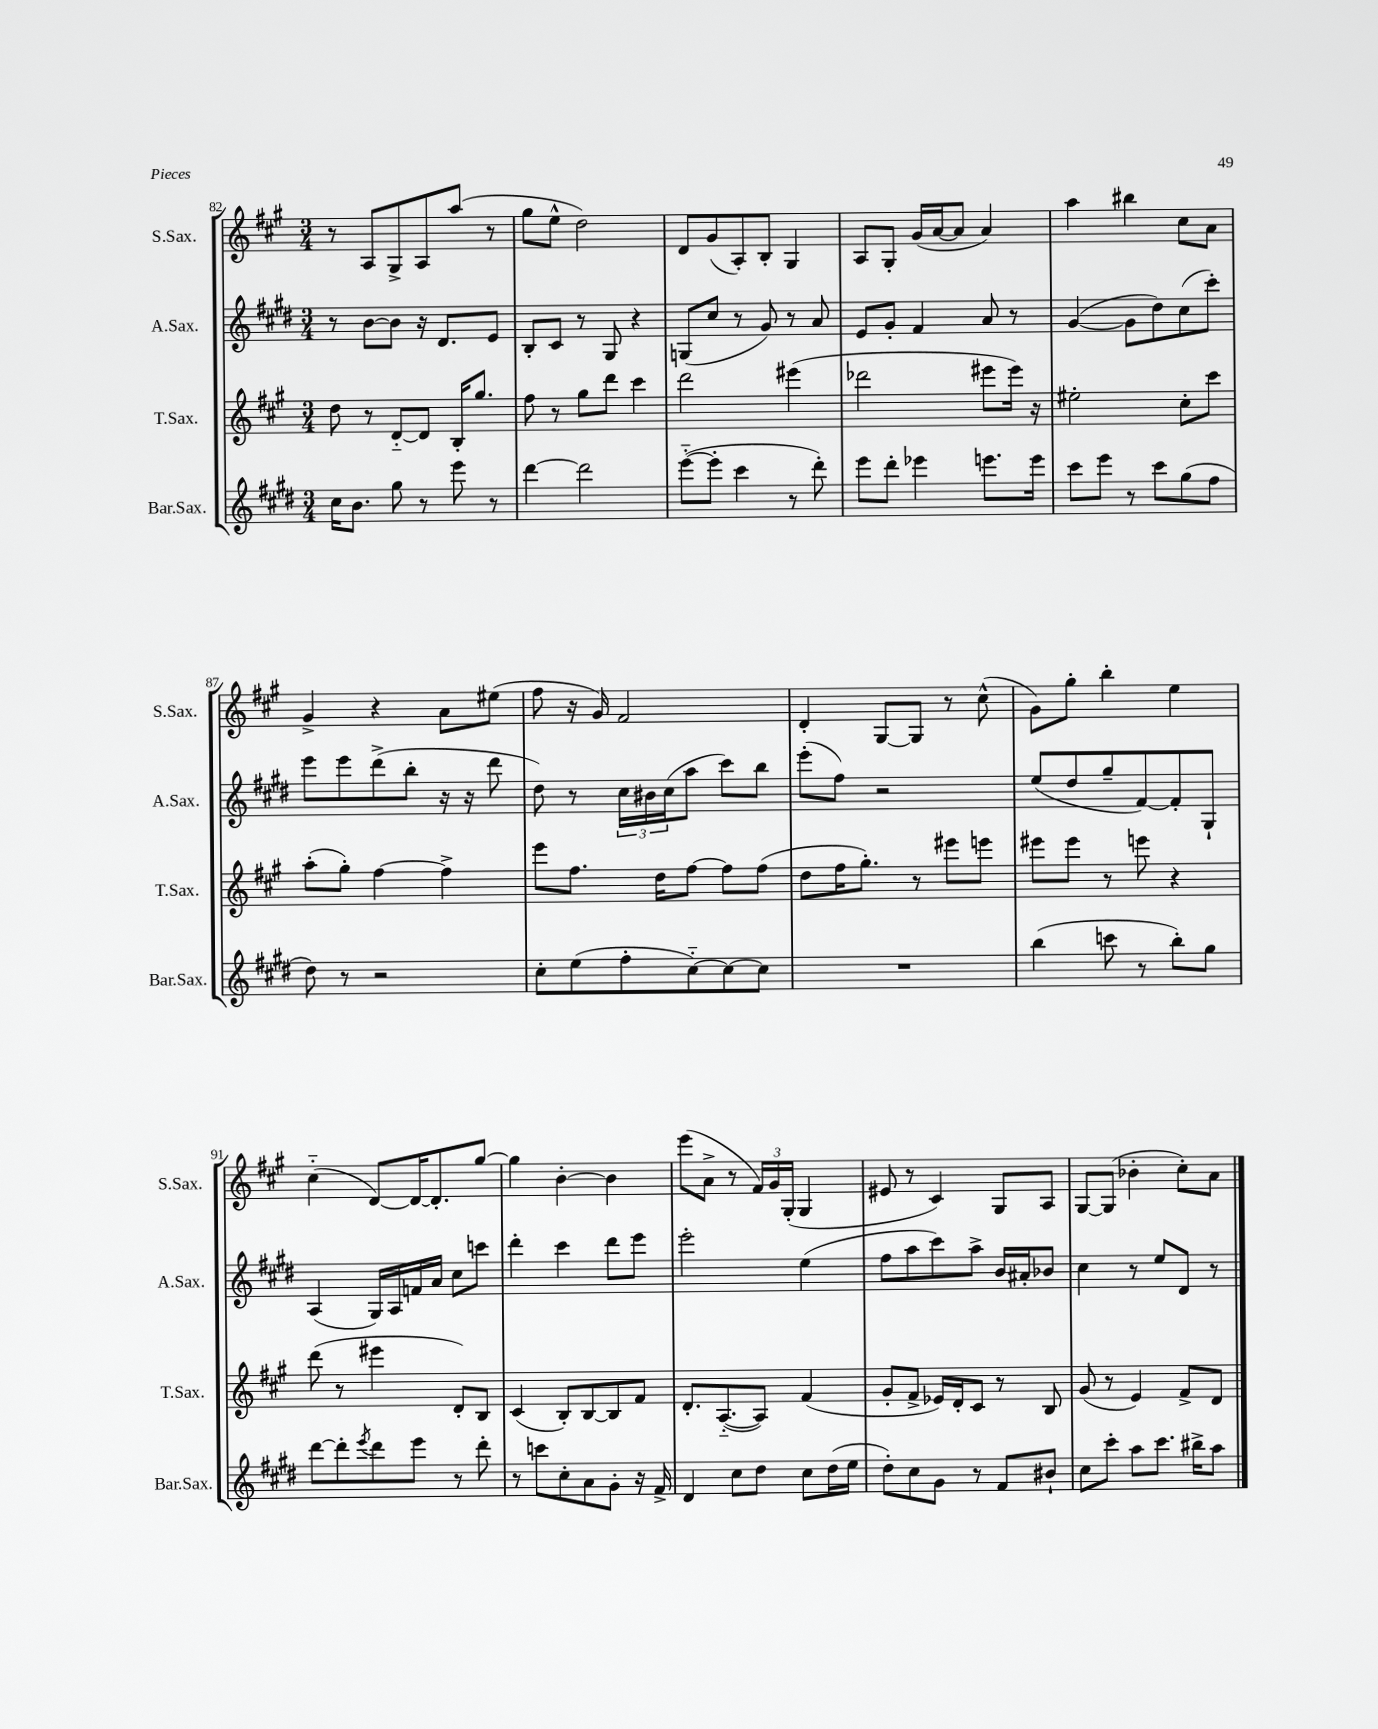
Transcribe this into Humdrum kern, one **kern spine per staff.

**kern	**kern	**kern	**kern
*part4	*part3	*part2	*part1
*staff4	*staff3	*staff2	*staff1
*I"Bar.Sax.	*I"T.Sax.	*I"A.Sax.	*I"S.Sax.
*I'Bar.Sax.	*I'T.Sax.	*I'A.Sax.	*I'S.Sax.
*clefG2	*clefG2	*clefG2	*clefG2
*k[f#c#g#d#]	*k[f#c#g#]	*k[f#c#g#d#]	*k[f#c#g#]
*M3/4	*M3/4	*M3/4	*M3/4
=82	=82	=82	=82
16cc#\KL	8dd\	8r	8r
8.b\J	.	.	.
.	8r	[8b\L	8A/L
8gg#\	[8d/L	8b\J]	8G#^/
8r	8d/J]	16r	8A/
.	.	8.d#/L	.
8eee\	16B'/KL	.	(8aa/J
.	8.gg#/J	.	.
8r	.	8e/J	8r
=83	=83	=83	=83
[4ddd#\	8ff#\	8B'/L	8gg#\L
.	8r	8c#/J	8ee^^\J
2ddd#\]	8gg#\L	8r	2dd\)
.	8ddd\J	8G#/	.
.	4ccc#\	4r	.
=84	=84	=84	=84
([8eee\L	2ddd\	(8Gn/L	8d/L
8eee'\J]	.	8cc#/J	(8g#/
4ccc#\	.	8r	8A'/)
.	.	8g#/)	8B'/J
8r	(4eee#X\	8r	4G#/
8ddd#'\)	.	8a/	.
=85	=85	=85	=85
8eee\L	2ddd-X\	8e/L	8A/L
8ddd#'\J	.	8g#'/J	8G#'/J
4eee-X\	.	4f#/	(16g#/LL
.	.	.	[16a/J
.	.	.	8a/J]
8.eeen\L	8eee#X\L	8a/	4a/)
.	16eee#\Jk)	8r	.
16eee\Jk	16r	.	.
=86	=86	=86	=86
8ccc#\L	2ee#X'\	([4g#/	4aa\
8eee\J	.	.	.
8r	.	8g#\L]	4bb#X\
8ccc#\L	.	8dd#\)	.
(8gg#\	8cc#'\L	(8cc#\	8cc#\L
8ff#\J	8ccc#\J	8ccc#'\J)	8a\J
!!LO:LB:g=z
=87	=87	=87	=87
8dd#\)	(8aa'\L	8eee\L	4g#^/
8r	8gg#'\J)	8eee\	.
2r	[4ff#\	(8ddd#^\	4r
.	.	8bb'\J	.
.	4ff#^\]	16r	8a\L
.	.	16r	.
.	.	8ddd#\	(8ee#X\J
=88	=88	=88	=88
8cc#'\L	8eee\L	8dd#\)	8ff#\
(8ee\	8.ff#\J	8r	16r
.	.	.	16g#/)
8ff#'\	.	24cc#\LL	2f#/
.	.	24b#X\	.
.	16dd\KL	.	.
.	.	(24cc#\J	.
[8cc#\)	[8ff#\J	8aa\J	.
8cc#\_	8ff#\L]	8ccc#\L)	.
8cc#\J]	(8ff#\J	8bb\J	.
=89	=89	=89	=89
2.r	8dd\L	(8eee'\L	4d'/
.	16ff#\K	8ff#\J)	.
.	8.gg#'\J)	.	.
.	.	2r	[8G#/L
.	8r	.	8G#/J]
.	8eee#X\L	.	8r
.	8eeen\J	.	(8cc#^^\
=90	=90	=90	=90
(4bb\	8eee#X\L	(8ee/L	8g#\L)
.	8eee#\J	8dd#/	8gg#'\J
8cccn\	8r	8gg#~/	4bb'\
8r	8eeen\	[8f#/)	.
8bb'\L)	4r	8f#'/]	4ee\
8gg#\J	.	8G#`/J	.
!!LO:LB:g=z
=91	=91	=91	=91
[8ddd#\L	(8ddd\	(4A/	(4cc#\
8ddd#'\]	8r	.	.
8qeee/	.	.	.
8ddd#\	4eee#X\	16G#/LL)	[8d/L)
.	.	16A/	.
8eee\J	.	16fn/	16d/K_
.	.	16a/JJ	8.d'/]
8r	8d'/L)	8cc#\L	.
8ddd#'\	8B/J	8cccn\J	[8gg#/J
=92	=92	=92	=92
8r	(4c#/	4ddd#'\	4gg#\]
8cccn\L	.	.	.
8cc#'\	8B'/L)	4ccc#\	[4b'\
8a\	[8B/	.	.
8g#'\J	8B/]	8ddd#\L	4b\]
16r	8f#/J	8eee\J	.
16f#^/	.	.	.
=93	=93	=93	=93
4d#/	8.d'/L	2eee'\	(8eee\L
.	.	.	8a^\J
.	([8.A/	.	.
8cc#\L	.	.	8r
8dd#\J	8A/J])	.	24f#/LL)
.	.	.	24g#/
.	.	.	(24G#'/JJ
8cc#\L	(4f#/	(4ee\	4G#/
(16dd#\L	.	.	.
16ee\JJ	.	.	.
=94	=94	=94	=94
8dd#'\L)	8g#'/L	8ff#\L	8e#X/
8cc#\	8f#^/J	8aa\	8r
8g#\J	16e-X/LL)	8ccc#\)	4c#/)
.	16d'/J	.	.
8r	8c#/J	8aa^\J	.
8f#/L	8r	16b/LL	8G#/L
.	.	16a#X'/J	.
8b#X`/J	8B/	8b-X/J	8A/J
=95	=95	=95	=95
8cc#\L	(8g#/	4cc#\	[8G#/L
8ccc#'\J	8r	.	(8G#/J]
8aa\L	4e/)	8r	4b-X'\
8.ccc#\J	.	8ee/L	.
.	8f#^/L	8d#/J	8cc#'\L)
16bb#X^\KL	.	.	.
8aa\J	8d/J	8r	8a\J
==	==	==	==
*-	*-	*-	*-
